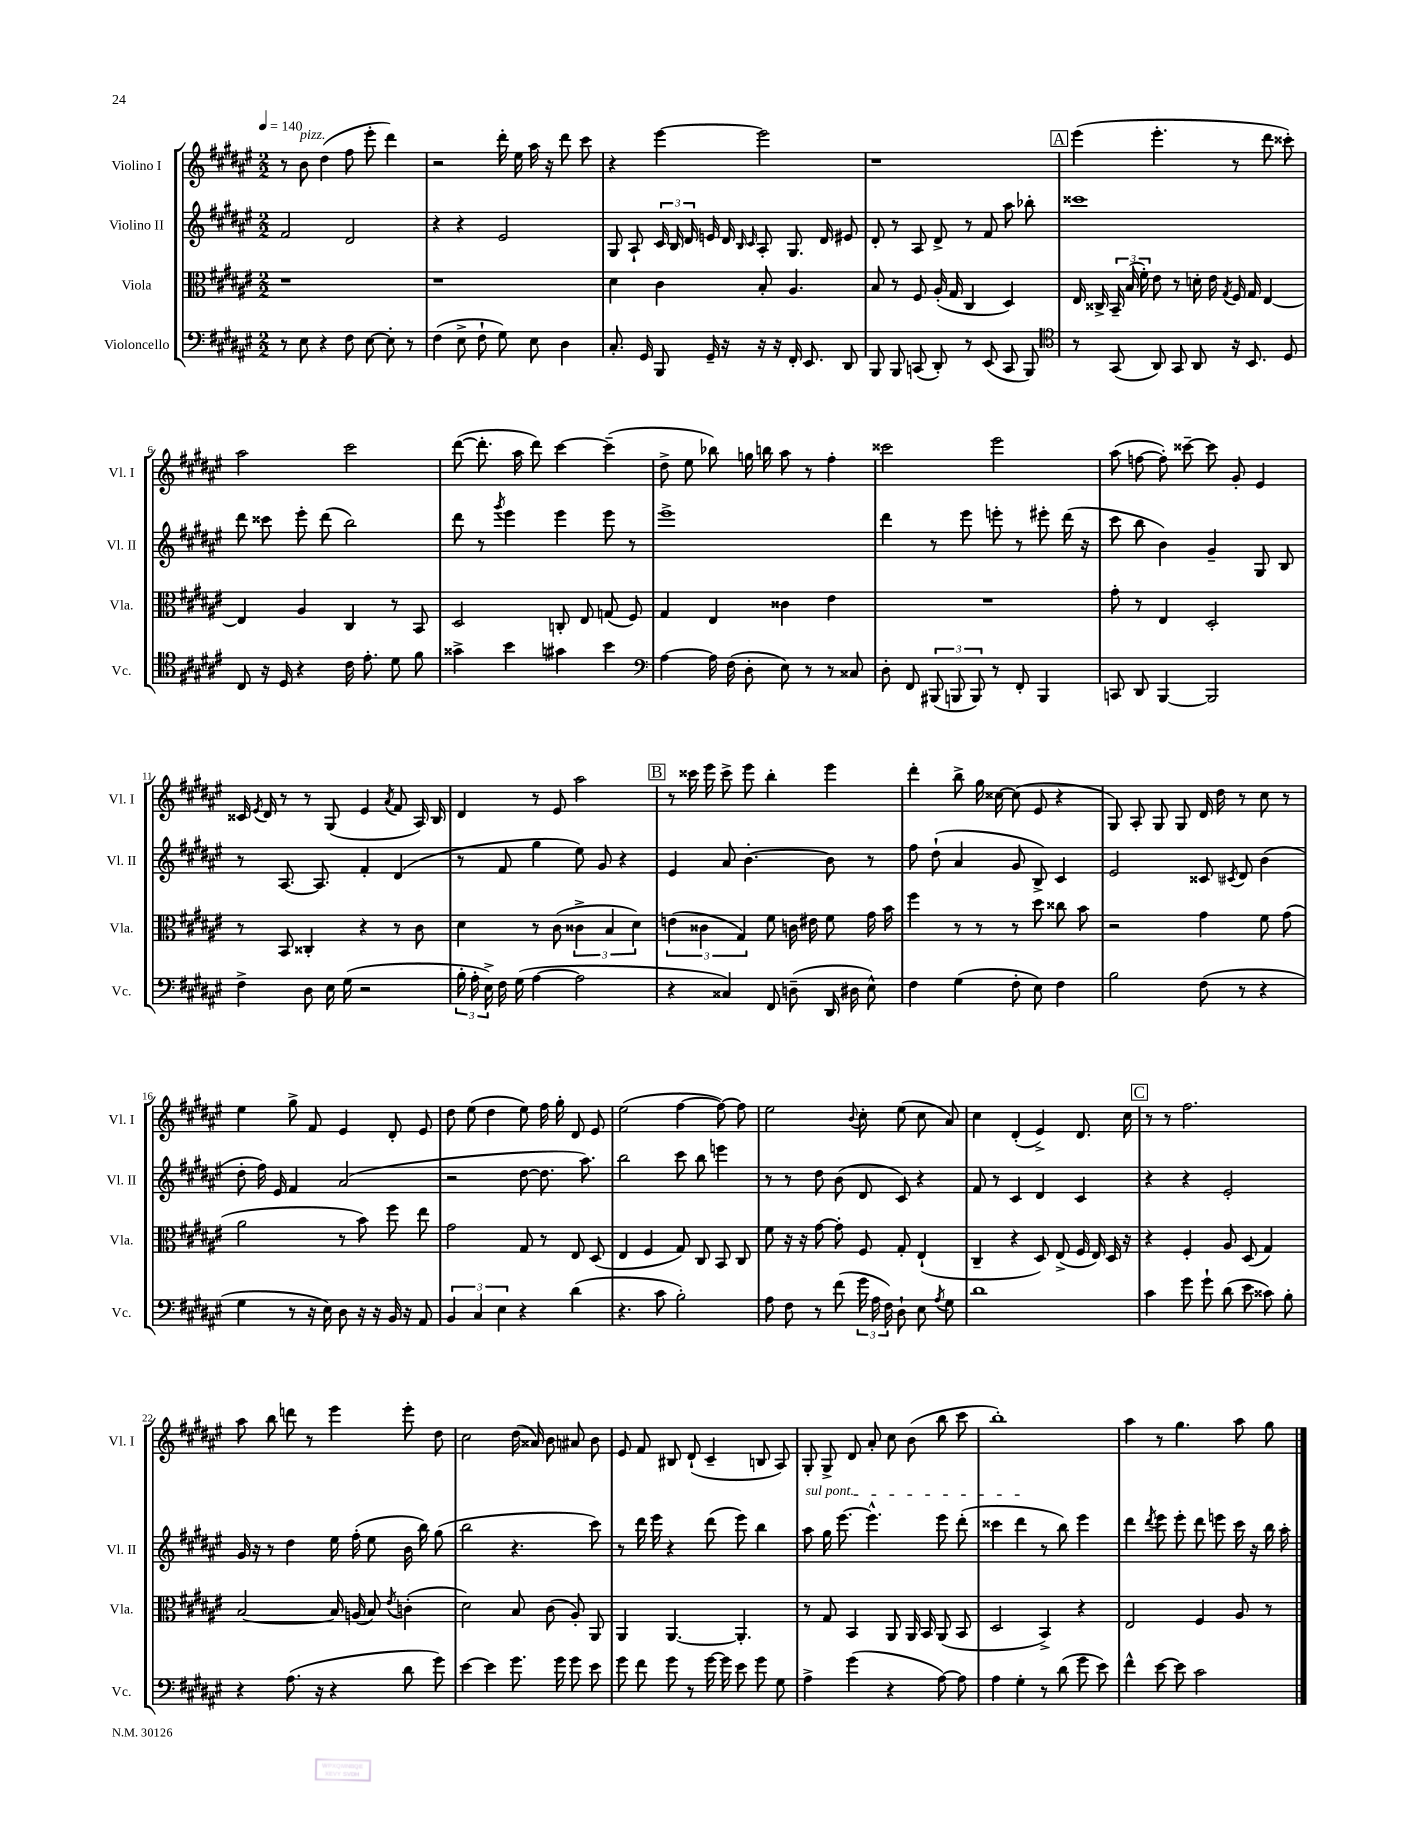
<<
\new StaffGroup <<
\new Staff = "s0" \with { instrumentName = "Violino I" shortInstrumentName = "Vl. I" } {
    \clef treble \key fis \major \numericTimeSignature \time 2/2 \tempo 4 = 140
    \autoBeamOff r8 b'8^\markup { \italic "pizz." } dis''4( fis''8 eis'''8-. dis'''4) |
    r2 dis'''16-. eis''16 ais''16 r16 dis'''8 cis'''8 |
    r4 eis'''4~ eis'''2 |
    r1 |
    \mark \markup { \box "A" } eis'''4( eis'''4.-. r8 dis'''8 cisis'''8-.) |
    ais''2 cis'''2 |
    dis'''8~( dis'''8.-. ais''16 dis'''8) cis'''4~ cis'''4--( |
    dis''8-> eis''8 bes''8) g''16 b''16 ais''8 r8 fis''4-. |
    cisis'''2 eis'''2 |
    ais''8( f''8~ f''8-.) cisis'''8~-- cisis'''8 gis'8-. eis'4 |
    cisis'16 \acciaccatura { eis'8 } dis'16 r8 r8 gis8( eis'4 \acciaccatura { ais'8 } fis'8 ais16) b16 |
    dis'4 r8 eis'8 ais''2 |
    \mark \markup { \box "B" } r8 cisis'''16 eis'''16 cisis'''8-> eis'''8 b''4-. eis'''4 |
    dis'''4-. b''8-> gis''16 cisis''16~ cisis''8( eis'8 r4 |
    gis8) ais8-. gis8 gis8 dis'16 dis''16 r8 cis''8 r8 |
    eis''4 gis''8-> fis'8 eis'4 dis'8-. eis'8 |
    dis''8 eis''8( dis''4 eis''8) fis''16 gis''16-. dis'8 eis'8 |
    eis''2( fis''4~ fis''8~) fis''8 |
    eis''2 \appoggiatura { b'8 } cis''8-. eis''8( cis''8 ais'8) |
    cis''4 dis'4-.( eis'4->) dis'8. cis''16 |
    \mark \markup { \box "C" } r8 r8 fis''2. |
    ais''8 b''8 d'''8 r8 eis'''4 eis'''8-. dis''8 |
    cis''2 dis''16( aisis'16) b'8 ais'8 b'8 |
    eis'8 fis'8 bis8 dis'8-!( cis'4-- b8 ais8) |
    gis8-. gis8-> dis'8 ais'8-. cis''8 b'8( b''8 cis'''8 |
    b''1-.) |
    ais''4 r8 gis''4. ais''8 gis''8 \bar "|." |
}
\new Staff = "s1" \with { instrumentName = "Violino II" shortInstrumentName = "Vl. II" } {
    \clef treble \key fis \major \numericTimeSignature \time 2/2
    \autoBeamOff fis'2 dis'2 |
    r4 r4 eis'2 |
    gis8 ais8-! \tuplet 3/2 { cis'16 b16 dis'16 } e'16 dis'16 \grace { b16 cis'16 } ais8-. gis8. dis'16 eis'8 |
    dis'8-. r8 ais8 dis'8-> r8 fis'8 ais''8 bes''8-. |
    \mark \markup { \box "A" } cisis'''1 |
    dis'''8 cisis'''8 eis'''8-. dis'''8( b''2) |
    dis'''8 r8 \acciaccatura { gis'''8 } eis'''4 eis'''4 eis'''8 r8 |
    eis'''1-> |
    dis'''4 r8 eis'''8 e'''8-. r8 eis'''8-. dis'''16( r16 |
    cis'''8 b''8 b'4) gis'4-- gis8 b8 |
    r8 ais8.~ ais8. fis'4-. dis'4( |
    r8 fis'8 gis''4 eis''8) gis'8 r4 |
    \mark \markup { \box "B" } eis'4 ais'8 b'4.~-. b'8 r8 |
    fis''8 dis''8-!( ais'4 gis'8 b8->) cis'4 |
    eis'2 cisis'8 \acciaccatura { cis'8 } dis'8 b'4( |
    dis''8-. fis''16) eis'16 fis'4 ais'2( |
    r2 dis''8~ dis''8. ais''8.) |
    b''2 cis'''8 b''8 e'''4 |
    r8 r8 dis''8 b'8( dis'8 cis'8) r4 |
    fis'8 r8 cis'4 dis'4 cis'4 |
    \mark \markup { \box "C" } r4 r4 eis'2-. |
    gis'16 r16 r8 dis''4 eis''16 fis''16-.( eis''8 b'16 b''16) gis''8( |
    b''2 r4. cis'''8) |
    r8 dis'''16 eis'''16 r4 dis'''8( eis'''8) b''4 |
    \once \override TextSpanner.bound-details.left.text = \markup { \italic "sul pont." } ais''8\startTextSpan gis''16 eis'''8.~ eis'''4.-^ eis'''8 dis'''8-.( |
    cisis'''4 dis'''4\stopTextSpan r8 b''8) eis'''4 |
    dis'''4 \acciaccatura { dis'''8 } eis'''8 eis'''8-. dis'''8 e'''8 cis'''16 r16 b''16 ais''16-. \bar "|." |
}
\new Staff = "s2" \with { instrumentName = "Viola" shortInstrumentName = "Vla." } {
    \clef alto \key fis \major \numericTimeSignature \time 2/2
    \autoBeamOff r1 |
    r1 |
    dis'4 cis'4 b8-. ais4. |
    b8 r8 fis8 ais16-.( gis16 cis4 dis4) |
    \mark \markup { \box "A" } eis16 cisis16-> \tuplet 3/2 { b,16-- b16( fis'16-.) } eis'8 r8 d'16-. eis'16 \acciaccatura { gis8 } fis16 gis16 eis4~ |
    eis4 ais4 cis4 r8 b,8 |
    dis2 c8-. eis8 g8( fis8) |
    gis4 eis4 cisis'4 eis'4 |
    R1 |
    gis'8-. r8 eis4 dis2-. |
    r8 b,8 cisis4-. r4 r8 cis'8 |
    dis'4 r8 cis'8( \tuplet 3/2 { cisis'4-> b4 dis'4) } |
    \mark \markup { \box "B" } \tuplet 3/2 { e'4( cisis'4 gis4) } fis'8 c'16 eis'16 fis'8 gis'16 b'16 |
    fis''4 r8 r8 r8 dis''8 cisis''8 b'8 |
    r2 gis'4 fis'8 gis'8( |
    ais'2 r8 b'8) fis''8 eis''8 |
    gis'2 gis8 r8 eis8 dis8( |
    eis4 fis4 gis8) cis8 b,8 cis8 |
    fis'8 r16 r16 gis'8~ gis'8-. fis8 gis8-. eis4-!( |
    cis4-- r4 dis8) eis8->( fis16 eis16) dis16 r16 |
    \mark \markup { \box "C" } r4 fis4-. ais8 dis8( gis4) |
    b2~ b16 a16( b8) \acciaccatura { eis'8 } c'4-.( |
    dis'2) b8 cis'8( ais8-.) ais,8 |
    ais,4 ais,4.~ ais,4.-. |
    r8 gis8 b,4 ais,8 ais,16 b,16 ais,8( b,8 |
    dis2 b,4->) r4 |
    eis2 fis4 ais8 r8 \bar "|." |
}
\new Staff = "s3" \with { instrumentName = "Violoncello" shortInstrumentName = "Vc." } {
    \clef bass \key fis \major \numericTimeSignature \time 2/2
    \autoBeamOff r8 eis8 r4 fis8 eis8~ eis8-. r8 |
    fis4( eis8-> fis8-! gis8) eis8 dis4 |
    cis8.-. gis,16 b,,8 gis,16-- r16 r16 r16 fis,16-. eis,8. dis,8 |
    b,,8 b,,8 c,8( dis,8-.) r8 eis,8( c,8 b,,8) |
    \mark \markup { \box "A" } \clef tenor r8 gis,8( ais,8) gis,8 ais,8 r16 b,8. dis8 |
    cis8 r16 dis16 r4 cis'16 eis'8.-. dis'8 fis'8 |
    gisis'4-> b'4 gis'4 b'4 |
    \clef bass ais4~ ais16 fis16( dis8-. eis8) r8 r8 cisis8 |
    dis8-. fis,8 \tuplet 3/2 { bis,,8( b,,8 b,,8) } r8 fis,8-. b,,4 |
    c,8 dis,8 b,,4~ b,,2 |
    fis4-> dis8 eis16 gis16( r2 |
    \tuplet 3/2 { b16-. ais16-. eis16->) } fis16 gis16( ais4~ ais2 |
    \mark \markup { \box "B" } r4 cisis4) fis,8 d8--( dis,16 dis16 eis8-^) |
    fis4 gis4( fis8-. eis8) fis4 |
    b2 fis8( r8 r4 |
    gis4 r8 r16 eis16) dis8 r16 r16 b,16 r16 ais,8 |
    \tuplet 3/2 { b,4 cis4 eis4 } r4 dis'4( |
    r4. cis'8 b2-.) |
    ais8 fis8 r8 fis'8( \tuplet 3/2 { gis'16 ais16 fis16) } dis8-! eis8 \acciaccatura { ais8 } gis8 |
    dis'1 |
    \mark \markup { \box "C" } cis'4 gis'8 gis'8-! dis'8( eis'8 cisis'8) b8-. |
    r4 ais8.( r16 r4 dis'8 gis'8) |
    eis'4~ eis'4 gis'8. gis'16 gis'8 eis'8 |
    gis'8 fis'8 gis'8 r8 gis'16~ gis'16 eis'8 gis'8 gis8 |
    ais4-> gis'4( r4 ais8~) ais8 |
    ais4 gis4-. r8 dis'8( gis'8 eis'8) |
    fis'4-^ eis'8~ eis'8 cis'2 \bar "|." |
}
>>
>>
